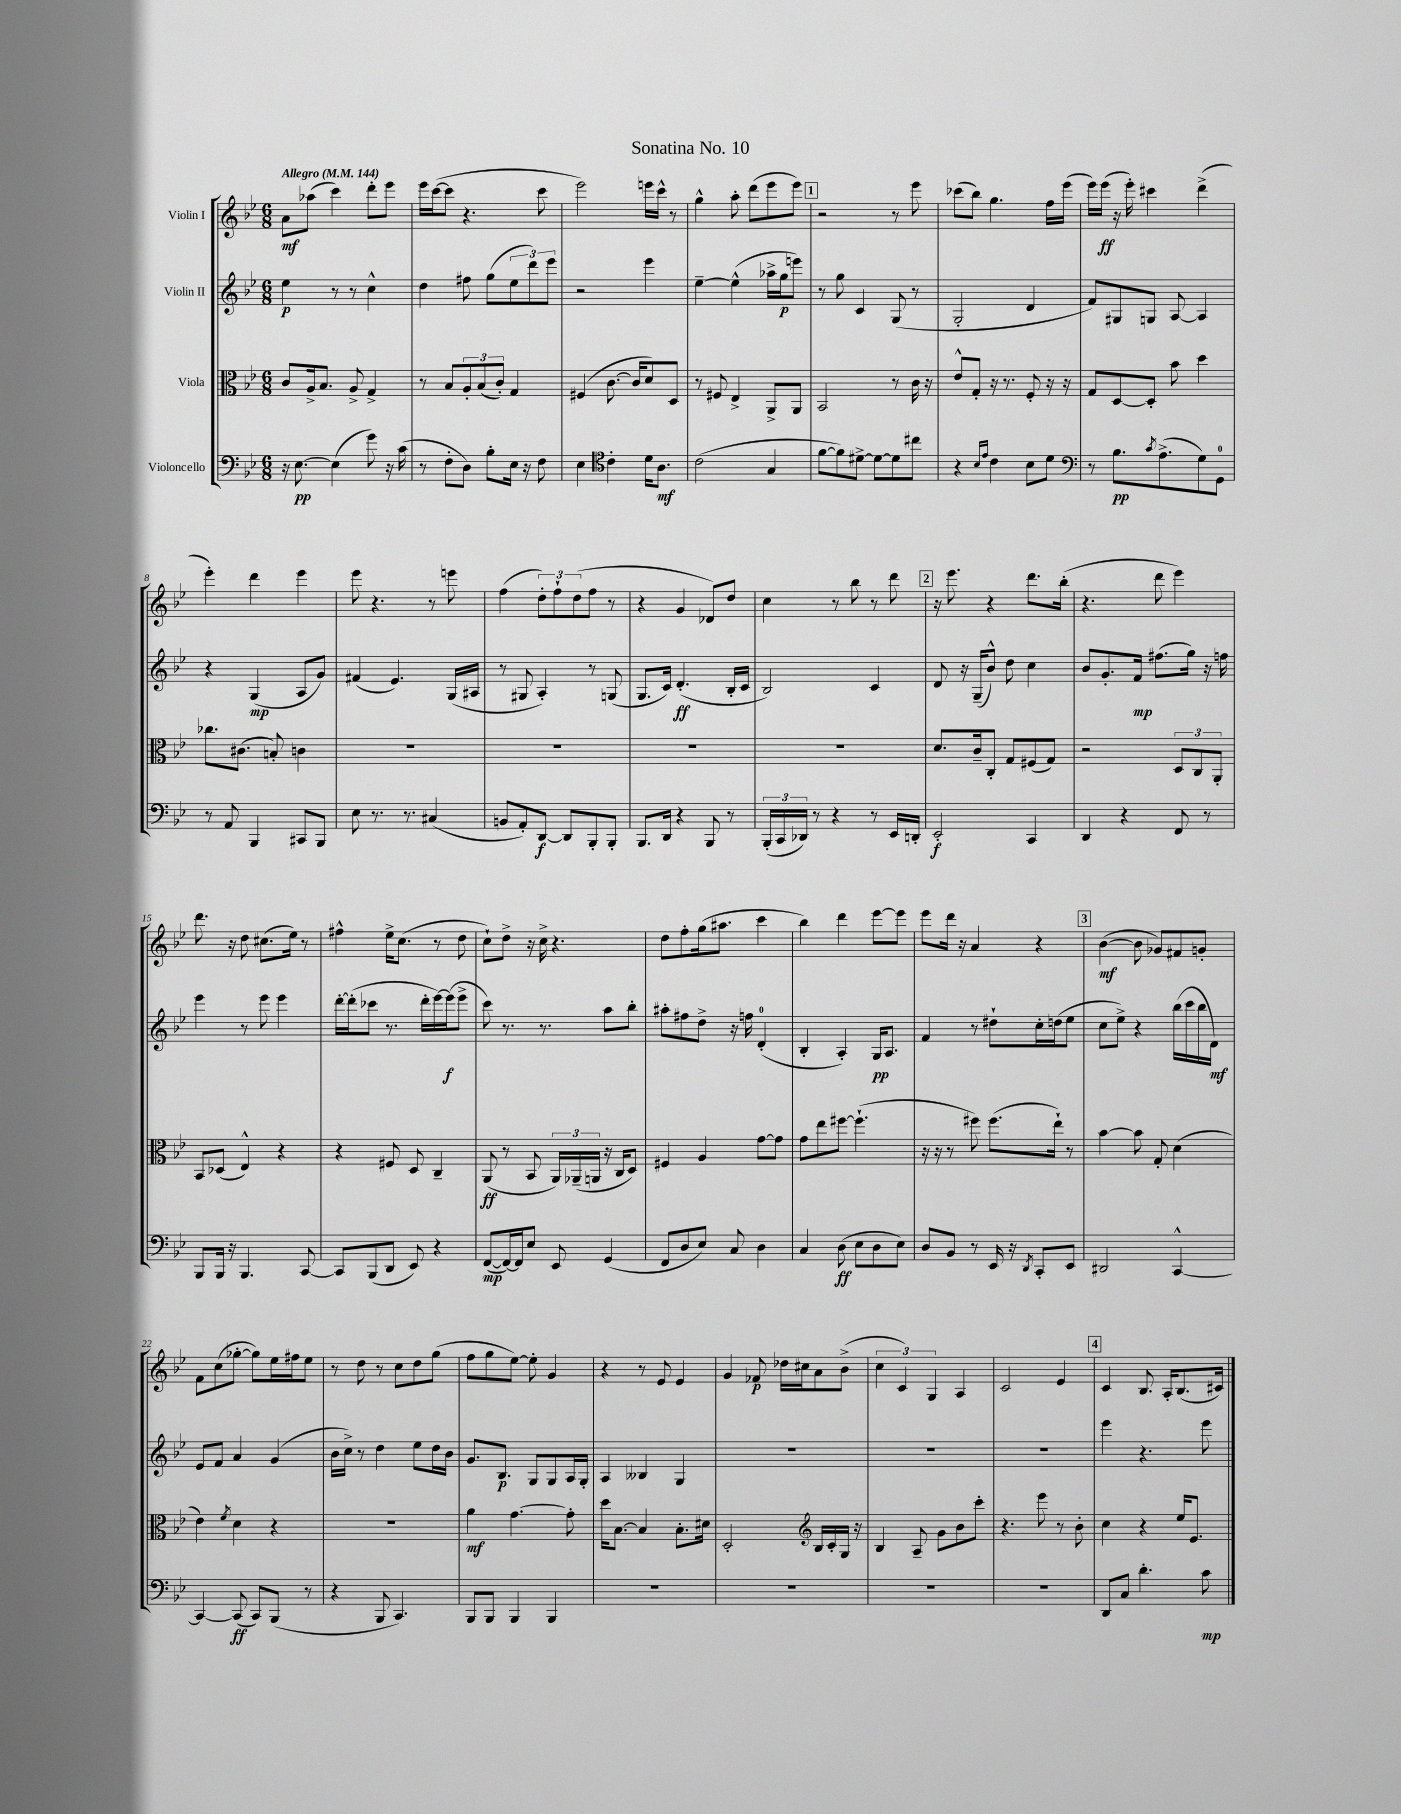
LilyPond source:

\header { title = "Sonatina No. 10" }
<<
\new StaffGroup <<
\new Staff = "s0" \with { instrumentName = "Violin I" } {
    \clef treble \key bes \major \numericTimeSignature \time 6/8 \tempo "Allegro" 4 = 144
    a'8\mf aes''8( c'''4) d'''8-. ees'''8 |
    ees'''16 c'''16~( c'''8 r4. c'''8 |
    ees'''2) e'''16 c'''16-^ r8 |
    g''4-^ a''8-. d'''8( ees'''8 ees'''8) |
    \mark \markup { \box "1" } r2 r8 ees'''8 |
    ces'''8( bes''8) g''4. f''16 ees'''16( |
    ees'''16) ees'''16\ff( r16 ees'''16-.) cis'''4 d'''4->( |
    ees'''4-.) d'''4 ees'''4 |
    ees'''8 r4. r8 e'''8 |
    f''4( \tuplet 3/2 { d''8-.) f''8-! d''8( } f''8 r8 |
    r4 g'4 des'8) d''8 |
    c''4 r8 bes''8 r8 d'''8 |
    \mark \markup { \box "2" } r16 ees'''8. r4 d'''8. bes''16-.( |
    r4. d'''8 ees'''4) |
    d'''8. r16 d''8 cis''8.( ees''16) r8 |
    fis''4-^ ees''16-> c''8.( r8 d''8 |
    c''8-!) d''8-> r16 c''16-> r4. |
    d''8 f''8-. g''16( ais''8. c'''4 |
    bes''4) d'''4 ees'''8~ ees'''8 |
    ees'''8 d'''16 r16 a'4 r4 |
    \mark \markup { \box "3" } bes'4~\mf( bes'8 ges'8) fis'8 g'8-. |
    f'8 c''8( ges''8~-. ges''8) ees''16 fis''16 ees''8 |
    r8 d''8 r8 c''8 d''8 g''8( |
    f''8 g''8 ees''8~) ees''8-. g'4 |
    r4 r8 ees'8 ees'4 |
    g'4 fes'8\p des''16 cis''16 a'8 bes'8->( |
    \tuplet 3/2 { c''4 c'4) g4 } a4 |
    c'2 ees'4 |
    \mark \markup { \box "4" } c'4 bes8. a16-. bes8.( cis'16) \bar "|." |
}
\new Staff = "s1" \with { instrumentName = "Violin II" } {
    \clef treble \key bes \major \numericTimeSignature \time 6/8
    ees''4\p r8 r8 c''4-^ |
    d''4 fis''8 g''8( \tuplet 3/2 { ees''8 d'''8) ees'''8 } |
    r2 ees'''4 |
    ees''4~-- ees''4-^( aes''16-> g''16\p e'''8) |
    \mark \markup { \box "1" } r8 g''8 c'4 g8( r8 |
    g2-. d'4 |
    f'8) gis8 g8 a8~ a4 |
    r4 g4\mp( a8 g'8) |
    fis'4( ees'4.) g16( ais16 |
    r8 gis8 a4-.) r8 g8( |
    g8. c'16) d'4.-.\ff( bes16-. c'16 |
    bes2) c'4 |
    \mark \markup { \box "2" } d'8 r16 g16--( bes'8-^) d''8 c''4 |
    bes'8 g'8.-. f'16\mp fis''8.( g''16) r16 f''16 |
    ees'''4 r8 ees'''8 ees'''4 |
    d'''16~-. d'''16-.( ces'''8 r8. d'''16-. ees'''16~) ees'''16\f( ees'''8-> |
    c'''8) r8. r8. a''8 bes''8-. |
    ais''8-. fis''8 d''8-> r16 f''16 d'4-0-.( |
    bes4-. a4-.) g16\pp a8. |
    f'4 r8 dis''8-! c''16-. d''16( ees''8 |
    \mark \markup { \box "3" } c''8 ees''8->) r4 bes''16( c'''16 bes''16 d'16\mf) |
    ees'8 f'8 a'4 g'4( |
    bes'16 c''16->) r8 d''4 ees''8 d''16 bes'16 |
    g'8. bes8.\p g8 g8 a16 g16-. |
    a4 beses4 g4 |
    R2. |
    R2. |
    R2. |
    \mark \markup { \box "4" } ees'''4 r4. ees'''8 \bar "|." |
}
\new Staff = "s2" \with { instrumentName = "Viola" } {
    \clef alto \key bes \major \numericTimeSignature \time 6/8
    c'8 a16-> bes8. a8-> g4-> |
    r8 bes8 \tuplet 3/2 { a8-. bes8( c'8-.) } g4 |
    fis4( c'8.~ c'16 d'8) d8 |
    r8 fis8 ees4-> a,8-> a,8 |
    \mark \markup { \box "1" } bes,2 r8 c'16 r16 |
    ees'8-^ g8-. r16 r8. f8-. r16 r16 |
    g8 d8~ d8-. bes'8 d''4 |
    ces''8. cis'8.( b8-.) c'4 |
    R2. |
    R2. |
    R2. |
    R2. |
    \mark \markup { \box "2" } d'8. c'16-- c8-. g8 fis8( g8) |
    r2 \tuplet 3/2 { d8 c8 a,8-. } |
    bes,8 des8( ees4-^) r4 |
    r4 fis8 d8 c4-- |
    a,8\ff( r8 bes,8 \tuplet 3/2 { a,16) aes,16--( a,16 } r16 c16 d8) |
    fis4 a4 g'8~ g'8 |
    g'8 ees''8 fis''8~ fis''4.-!( |
    r16 r16 r8 fis''8) fis''8.( ees''16-!) r8 |
    \mark \markup { \box "3" } bes'4~ bes'8 g8-. d'4( |
    ees'4) \acciaccatura { f'8 } d'4 r4 |
    R2. |
    a'4\mf g'4.~ g'8-. |
    d''16 bes8.~ bes4 bes8.-. dis'16 |
    d2-. \clef treble bes16 c'16-. g16 r16 |
    bes4 a8-- g'8 bes'8 c'''8-. |
    r4. ees'''8 r8 bes'8-. |
    \mark \markup { \box "4" } c''4 r4 ees''16 ees'8. \bar "|." |
}
\new Staff = "s3" \with { instrumentName = "Violoncello" } {
    \clef bass \key bes \major \numericTimeSignature \time 6/8
    r16 ees8.~\pp ees4( g'8) r16 c'16( |
    r8 f8-. d8) bes8-. ees16 r16 f8 |
    ees4 \clef tenor c'4-. d'16 a8.\mf |
    c'2( g4 |
    \mark \markup { \box "1" } f'8~ f'8) dis'8~-> dis'8~ dis'8 cis''8 |
    r4 \grace { bes16 ees'16 } c'4 bes8 d'8 |
    \clef bass r8 bes8.\pp \acciaccatura { c'8 } a8.->( g8) g,8-0 |
    r8 a,8 bes,,4 cis,8 bes,,8 |
    ees8 r8. r8. cis4( |
    b,8 a,8-.) d,8~\f d,8 bes,,8-. bes,,8-. |
    bes,,8. d,16 r4 bes,,8 r8 |
    \tuplet 3/2 { bes,,16-.( c,16 des,16) } r8 r4 r8 ees,16 d,16-. |
    \mark \markup { \box "2" } ees,2-.\f c,4 |
    d,4 r4 f,8 r8 |
    bes,,8 bes,,16 r16 bes,,4. c,8~ |
    c,8 bes,,8( d,8 ees,8) r4 |
    f,8~\mp( f,16~) f,16 ees8 ees,8 g,4( |
    f,8 d8 ees8) c8 d4 |
    c4 d8\ff( ees8 d8 ees8) |
    d8 bes,8 r8 ees,16 r16 \acciaccatura { d,8 } c,8-. ees,8 |
    \mark \markup { \box "3" } dis,2 c,4~-^ |
    c,4~ c,8\ff( c,8) bes,,8( r8 |
    r4 bes,,8 c,4.) |
    bes,,8 bes,,8 bes,,4 bes,,4 |
    R2. |
    R2. |
    R2. |
    R2. |
    \mark \markup { \box "4" } d,8 c8 d'4.-. c'8\mp \bar "|." |
}
>>
>>
